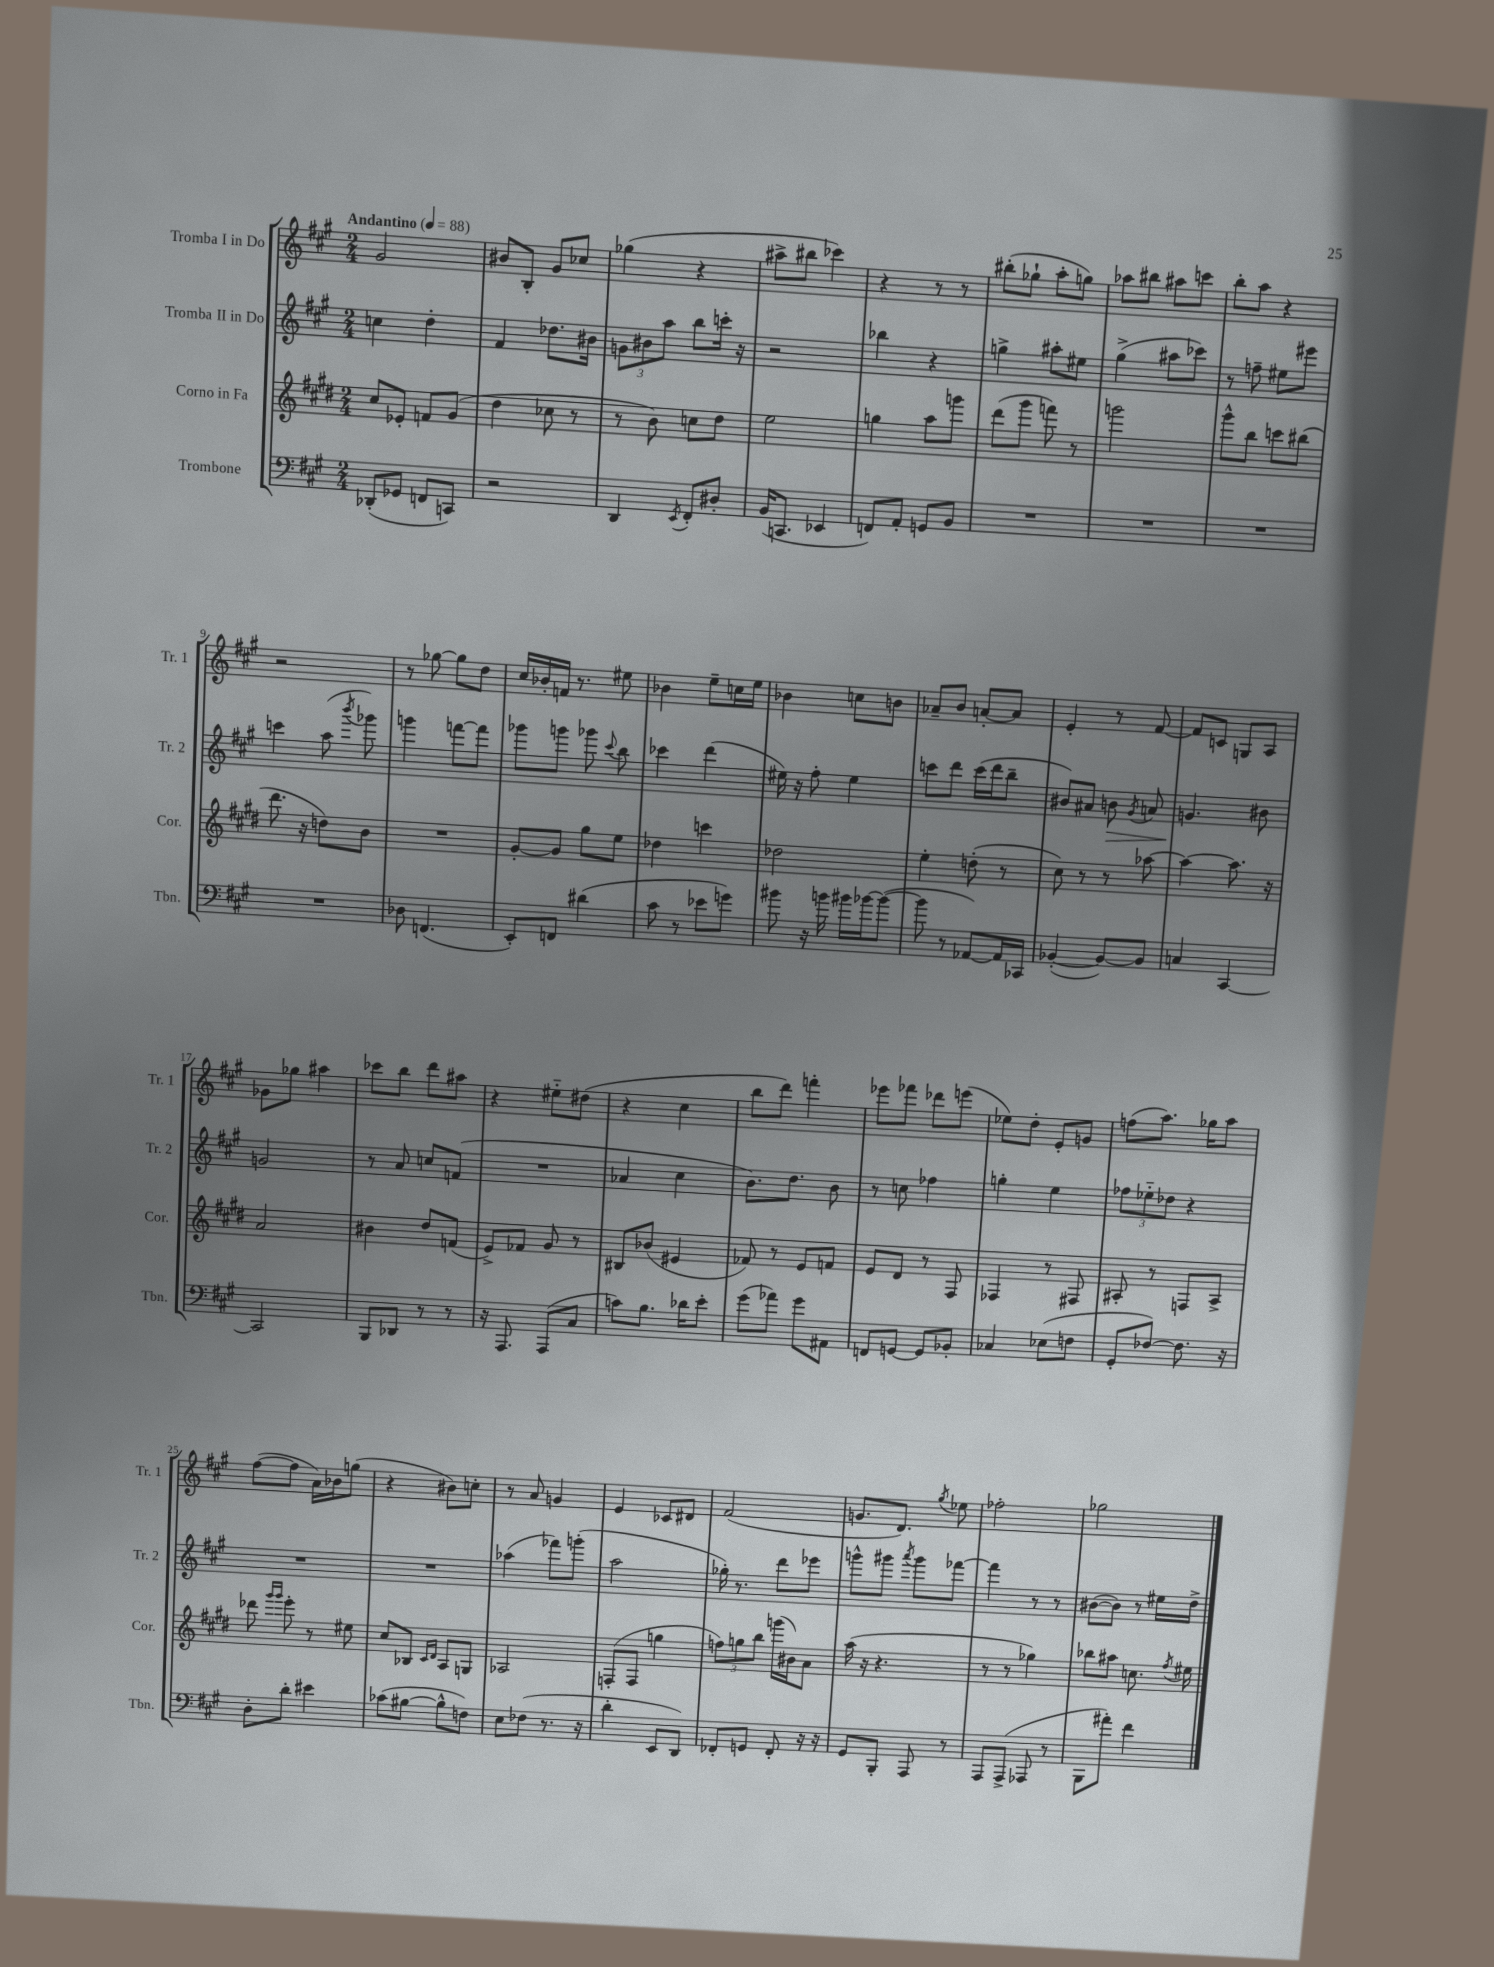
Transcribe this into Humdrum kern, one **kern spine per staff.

**kern	**kern	**kern	**kern
*staff4	*staff3	*staff2	*staff1
*clefF4	*clefG2	*clefG2	*clefG2
*k[f#c#g#]	*k[f#c#g#d#]	*k[f#c#g#]	*k[f#c#g#]
*M2/4	*M2/4	*M2/4	*M2/4
*MM88	*MM88	*MM88	*MM88
(8DD-'	8cc#	4cc	2g#
8GG-	8e-'	.	.
8FF	8f	4dd'	.
8CC)	(8g#	.	.
=	=	=	=
2r	4dd#	4f#	8b#
.	.	.	8B'
.	8cc-	8.dd-	8g#
.	8r	.	8cc-
.	.	16b#	.
=	=	=	=
4DD	8r	12g	(4gg-
.	.	12b#	.
.	8b)	.	.
.	.	12aa	.
8qEE	.	.	.
8FF#'	8cc	8bb	4r
8D#'	8dd#	16ccc'	.
.	.	16r	.
=	=	=	=
(16BB	2ee	2r	8aa#^
8.CC	.	.	.
.	.	.	8bb#
4EE-	.	.	4ccc-)
=	=	=	=
8FF)	4gg	4bb-	4r
8AA'	.	.	.
8GG	8aa	4r	8r
8BB	8ggg	.	8r
=	=	=	=
2r	(8ddd#	4gg^	(8bb#'
.	8ggg#	.	8gg-`
.	8fff)	8aa#'	8aa'
.	8r	8ee#	8gg)
=	=	=	=
2r	2ggg	(4gg#^	8aa-
.	.	.	8bb#
.	.	8aa#	8aa#
.	.	8ccc-)	8ccc
=	=	=	=
2r	8ggg#^^	8r	8bb'
.	8bb	8ff~	8aa
.	8ccc	8ee#	4r
.	(8bb#	8eee#	.
=	=	=	=
2r	8.ddd#	4ccc	2r
.	16r	.	.
.	8dd)	(8aa	.
.	.	8qbbb	.
.	8b	8ggg-)	.
=	=	=	=
8D-	2r	4ggg	8r
(4.FF	.	.	[8gg-
.	.	[8fff	8gg-]
.	.	8fff]	8dd
=	=	=	=
8EE')	[8g#'	8ggg-	16cc#
.	.	.	16b-'
8FF	8g#]	8ggg	16f
.	.	.	8.r
(4d#	8gg#	8ggg-	.
.	.	8qqccc#	.
.	8ee	8bb	8ee#
=	=	=	=
8c#	4dd-	4ccc-	4b-
8r	.	.	.
8e-	4ccc	(4ddd	8ee~
8g)	.	.	16cc
.	.	.	16ee
=	=	=	=
8b#	2dd-	16ee#)	4b-
.	.	16r	.
16r	.	8ff#'	.
16b	.	.	.
16b#	.	4ee#	8cc
[16b-	.	.	.
(8b-_	.	.	8b
=	=	=	=
8b-]	4ee'	8ccc	8a-~
8r	.	8ddd	8b
[8AA-)	(8dd'	(16ccc	[8a'
.	.	16ddd	.
16AA-]	8r	8bb~	8a]
16CC-	.	.	.
=	=	=	=
([4BB-'	8cc#)	8b#)	4e'
.	8r	8a#	.
8BB-_)	8r	8b	8r
.	.	8qg#	.
8BB-]	[8aa-	8a	[8f#
=	=	=	=
4C	4aa-_	4.g	8f#]
.	.	.	8c
[4CC#	8.aa-]	.	8G
.	.	8b#	8A
.	16r	.	.
=	=	=	=
2CC#]	2a	2g	8g-
.	.	.	8gg-
.	.	.	4aa#
=	=	=	=
8BBB	4b#	8r	8ccc-
8DD-	.	8a	8bb
8r	8dd#	8cc	8ddd
8r	(8f	(8f	8aa#
=	=	=	=
16r	8e^)	2r	4r
8.AAA	.	.	.
.	8f-	.	.
(8AAA	8g#	.	8ee#'~
8C#	8r	.	(8dd#
=	=	=	=
8c)	8B#	4a-	4r
8.B	(8b-	.	.
.	4e#	4cc#	4cc#
16d-	.	.	.
8e'	.	.	.
=	=	=	=
(8g#	8f-)	8.b)	8bb
8a-)	8r	.	8ddd)
.	.	8.dd	.
8g#	8e	.	4fff'
8AA#	8f	8b	.
=	=	=	=
8FF	8e	8r	8eee-
[8GG	8d#	8cc	8fff-
8GG]	8r	4ff-	8ddd-
8BB-'	8F#	.	(8eee
=	=	=	=
4C-	4F-	4gg'	8ee-)
.	.	.	8dd'
(8E-	8r	4ee	8e'
8F	8F#	.	8g
=	=	=	=
8GG#'	8A#'	12ff-	(8ff
.	.	12ee-'~	.
[8F-)	8r	.	8.aa)
.	.	12dd-	.
8.F-]	8F	4r	.
.	.	.	16gg-
.	8A#^	.	8aa
16r	.	.	.
=	=	=	=
8D'	8ddd-	2r	([8ff#
.	16qqggg#	.	.
.	16qqggg#	.	.
8d'	8eee'	.	8ff#]
4e#	8r	.	16a)
.	.	.	16b-
.	8ee#	.	(8gg
=	=	=	=
(8c-	8cc#	2r	4r
[8B#	8B-	.	.
.	16qqc#	.	.
.	16qqd#	.	.
8B#^^]	8A	.	8b#)
8F)	8G	.	8cc'
=	=	=	=
8E	2A-	(4aa-	8r
(8F-	.	.	8a
8.r	.	8fff-)	4g
.	.	(8ggg'	.
16r	.	.	.
=	=	=	=
4d'	(8F'	2aa	4e
.	8F	.	.
8EE	4gg	.	8c-
8DD)	.	.	8d#
=	=	=	=
8FF-'	12ff)	16gg-')	(2f#
.	.	8.r	.
.	12gg	.	.
8GG	.	.	.
.	12bb	.	.
8FF-'	(16ggg	8ddd	.
.	16b#)	.	.
16r	8a	8eee-	.
16r	.	.	.
=	=	=	=
8GG#	(16aa	8ggg^^	8.g
.	16r	.	.
8BBB'	4.r	8ggg#	.
.	.	.	8.d)
.	.	8qaaa	.
8AAA	.	8ggg#	.
.	.	.	8qgg#
8r	.	[8fff-	8ee-
=	=	=	=
8AAA	8r	4fff-]	2ff-'
(8AAA^	8r	.	.
8AAA-	4gg-)	8r	.
8r	.	8r	.
=	=	=	=
8BBB	8bb-	([8b#	2gg-
8a#')	8aa#	8b#])	.
4f#	8.cc	8r	.
.	.	16ee#	.
.	8qff#	.	.
.	16ee#	16dd^	.
==	==	==	==
*-	*-	*-	*-
